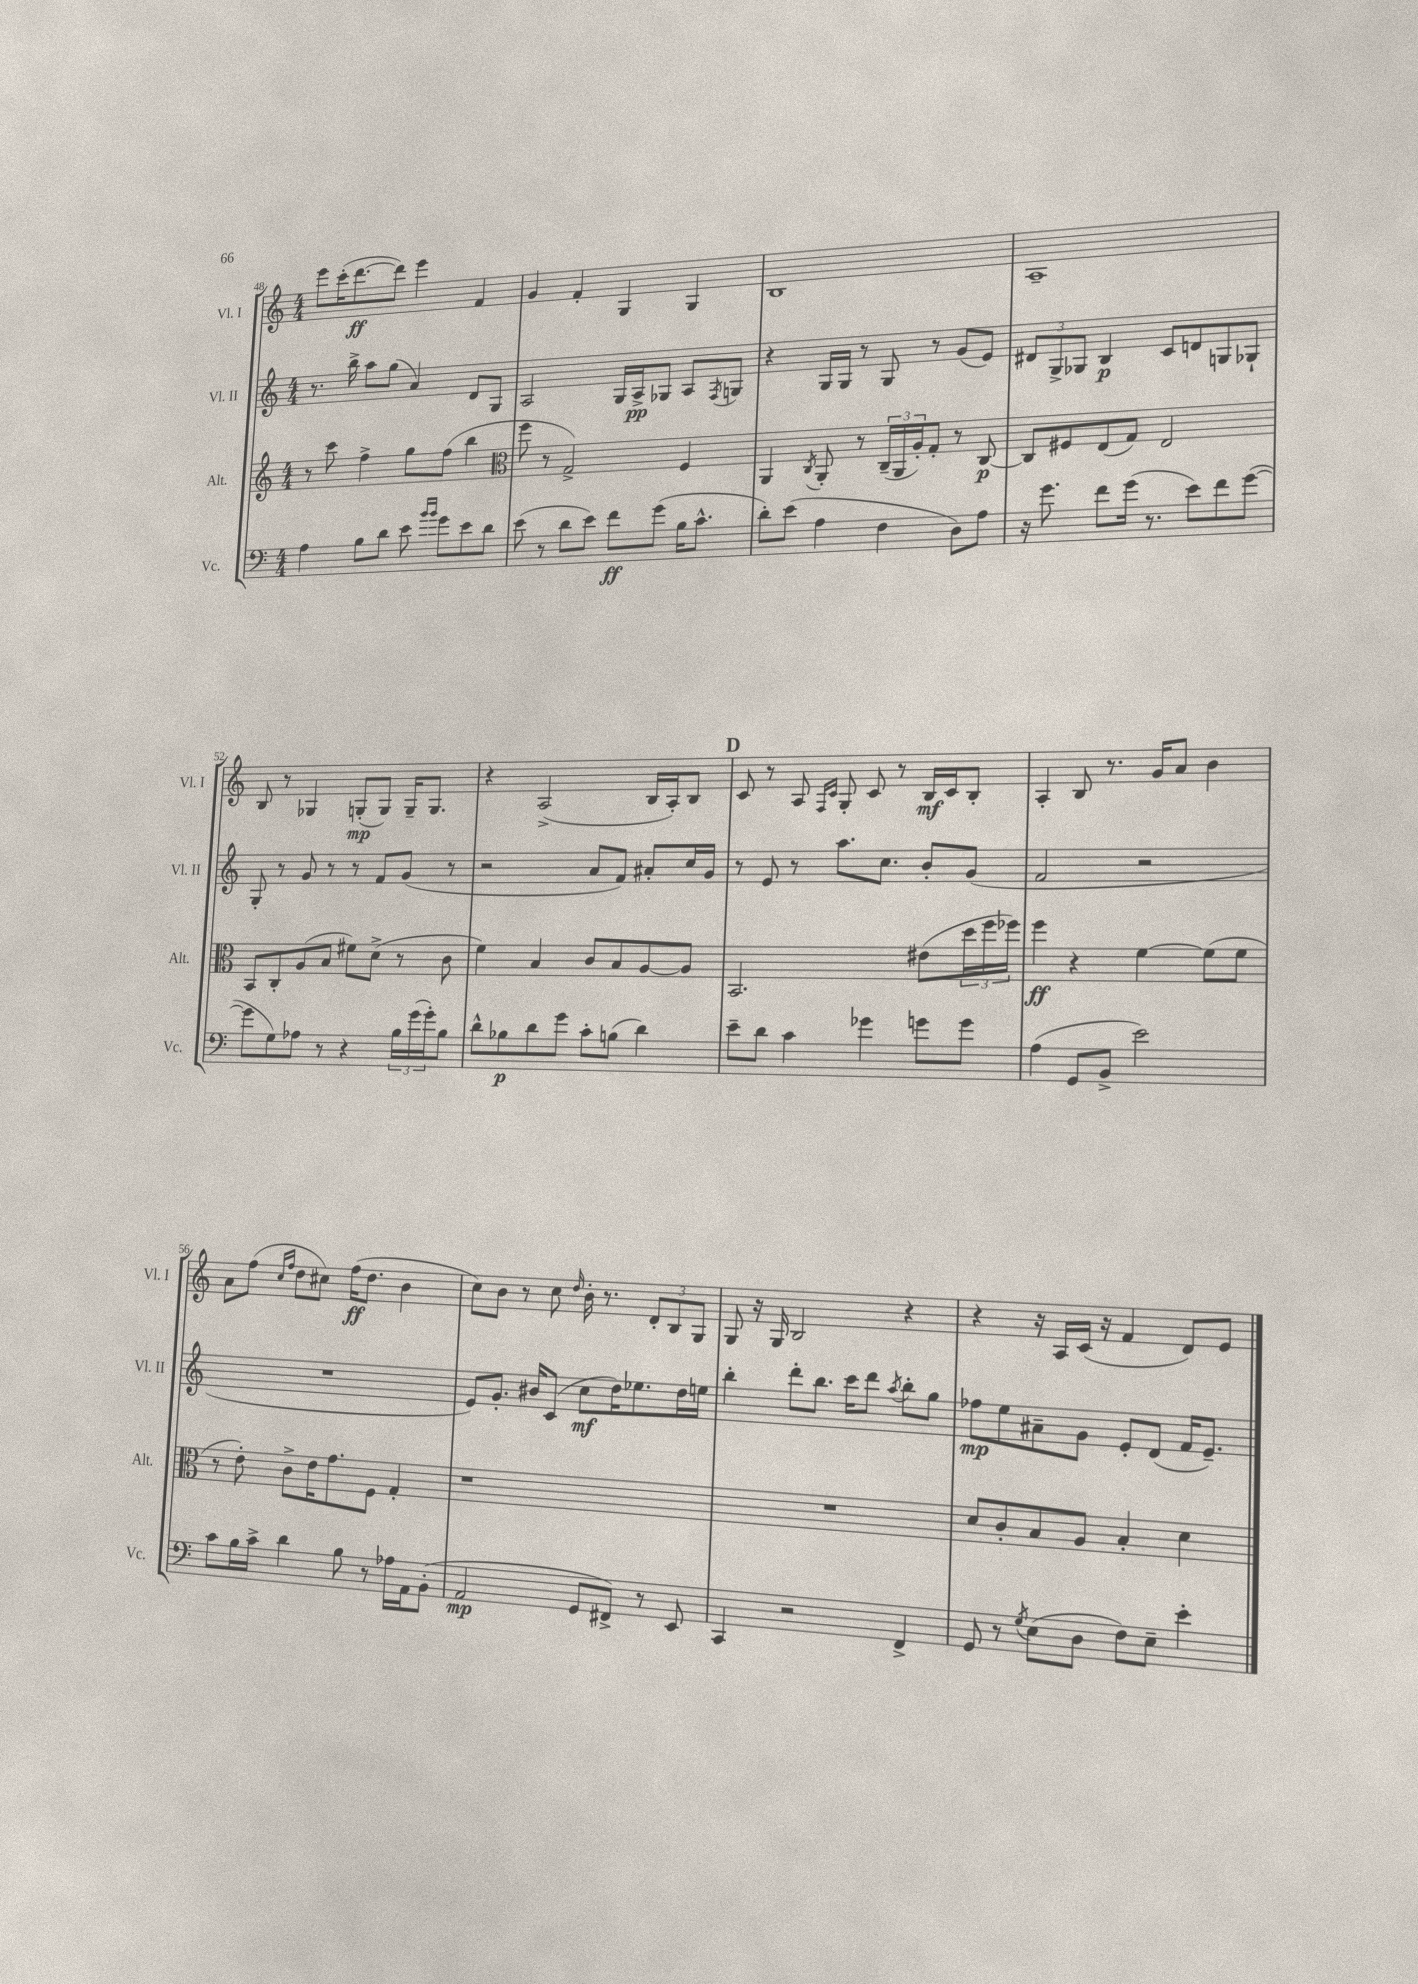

**kern	**dynam	**kern	**dynam	**kern	**dynam	**kern	**dynam
*part4	*part4	*part3	*part3	*part2	*part2	*part1	*part1
*staff4	*staff4	*staff3	*staff3	*staff2	*staff2	*staff1	*staff1
*I"Vc.	*	*I"Alt.	*	*I"Vl. II	*	*I"Vl. I	*
*I'Vc.	*	*I'Alt.	*	*I'Vl. II	*	*I'Vl. I	*
*clefF4	*	*clefG2	*	*clefG2	*	*clefG2	*
*k[]	*	*k[]	*	*k[]	*	*k[]	*
*M4/4	*	*M4/4	*	*M4/4	*	*M4/4	*
=48	=48	=48	=48	=48	=48	=48	=48
4A\	.	8r	.	8.r	.	8eee\L	.
.	.	8ccc\	.	.	.	(16ccc'\K	.
.	.	.	.	16bb^\	.	[8.ddd\	ff
8B\L	.	4ff^\	.	8aa\L	.	.	.
8d\J	.	.	.	(8gg\J	.	8ddd\J])	.
8e\	.	8gg\L	.	4a/)	.	4eee\	.
16qqb/LL	.	.	.	.	.	.	.
16qqb/JJ	.	.	.	.	.	.	.
8g\L	.	(8ff\J	.	.	.	.	.
8e\	.	4bb\	.	8d/L	.	4f/	.
8d\J	.	.	.	8G/J	.	.	.
=49	=49	=49	=49	=49	=49	=49	=49
*	*	*clefC3	*	*	*	*	*
(8e\	.	8ff\	.	2A/	.	4g/	.
8r	.	8r	.	.	.	.	.
8d\L	.	2G^/)	.	.	.	4f'/	.
8e\J)	.	.	.	.	.	.	.
8f\L	ff	.	.	16G/LL	.	4G/	.
.	.	.	.	16A^/J	pp	.	.
(8g\J	.	.	.	8G-X/J	.	.	.
16B\KL	.	4F/	.	8A/L	.	4G/	.
8.c^^\J	.	.	.	.	.	.	.
.	.	.	.	8qF/	.	.	.
.	.	.	.	8Gn/J	.	.	.
=50	=50	=50	=50	=50	=50	=50	=50
8d'\L)	.	4AA/	.	4r	.	1B	.
(8e\J	.	.	.	.	.	.	.
.	.	8qC/	.	.	.	.	.
4A\	.	8AA'/	.	16G/LL	.	.	.
.	.	.	.	16G/JJ	.	.	.
.	.	8r	.	8r	.	.	.
4F\	.	(24C~/LL	.	8G/	.	.	.
.	.	24AA/	.	.	.	.	.
.	.	24A'/J)	.	.	.	.	.
.	.	8G'/J	.	8r	.	.	.
8D\L)	.	8r	.	(8g/L	.	.	.
8A\J	.	[8C/	p	8e/J)	.	.	.
=51	=51	=51	=51	=51	=51	=51	=51
16r	.	8C/L]	.	12d#X/L	.	1A~	.
8.g\	.	.	.	.	.	.	.
.	.	.	.	12G^/	.	.	.
.	.	8F#X/	.	.	.	.	.
.	.	.	.	12G-X/J	.	.	.
8f\L	.	(8E/	.	4B/	p	.	.
(16g\Jk	.	8G/J)	.	.	.	.	.
8.r	.	.	.	.	.	.	.
.	.	2E/	.	8c/L	.	.	.
8e\L)	.	.	.	8dn/	.	.	.
8f\	.	.	.	8Gn/	.	.	.
([8g\J	.	.	.	8G-X`/J	.	.	.
!!LO:LB:g=z
=52	=52	=52	=52	=52	=52	=52	=52
8g\L]	.	8BB/L	.	8G'/	.	8B/	.
8G\)	.	8C'/	.	8r	.	8r	.
8A-X\J	.	(8A/	.	8g/	.	4G-X/	.
8r	.	8B/J	.	8r	.	.	.
4r	.	8f#X\L)	.	8r	.	(8Gn'/L	mp
.	.	(8d^\J	.	8f/L	.	8G/J)	.
24B\LL	.	8r	.	(8g/J	.	16G~/KL	.
(24g\	.	.	.	.	.	.	.
.	.	.	.	.	.	8.G/J	.
24g'\J)	.	.	.	.	.	.	.
8B\J	.	8c\	.	8r	.	.	.
=53	=53	=53	=53	=53	=53	=53	=53
8d^^\L	.	4f\)	.	2r	.	4r	.
8B-X\	p	.	.	.	.	.	.
8d\	.	4B/	.	.	.	(2A^/	.
8g\J	.	.	.	.	.	.	.
8c'\L	.	8c/L	.	8a/L	.	.	.
(8Bn\J	.	8B/	.	8f/J)	.	.	.
4d\)	.	[8A/	.	8a#X'/L	.	16B/LL	.
.	.	.	.	.	.	16A'/J)	.
.	.	8A/J]	.	16cc/L	.	8B/J	.
.	.	.	.	16g/JJ	.	.	.
!!LO:REH:place=s1:t=D
=54	=54	=54	=54	=54	=54	=54	=54
8e~\L	.	2.BB/	.	8r	.	8c/	.
8d\J	.	.	.	8e/	.	8r	.
4c\	.	.	.	8r	.	8A/	.
.	.	.	.	.	.	16qqF/LL	.
.	.	.	.	.	.	16qqc/JJ	.
.	.	.	.	8.aa\L	.	8G'/	.
4g-X\	.	.	.	.	.	8c/	.
.	.	.	.	8.cc\J	.	.	.
.	.	.	.	.	.	8r	.
8gn\L	.	(8e#X\L	.	8b'/L	.	16B/LL	mf
.	.	.	.	.	.	16c/J	.
8g\J	.	24dd\L	.	(8g/J	.	8B'/J	.
.	.	24ff\	.	.	.	.	.
.	.	24ff-X\JJ)	.	.	.	.	.
=55	=55	=55	=55	=55	=55	=55	=55
(4A\	.	4ff\	ff	2f/	.	4A'/	.
8GG/L	.	4r	.	.	.	8B/	.
8BB^/J	.	.	.	.	.	8.r	.
2e\)	.	[4f\	.	2r	.	.	.
.	.	.	.	.	.	16g/KL	.
.	.	.	.	.	.	8a/J	.
.	.	(8f\L]	.	.	.	4b\	.
.	.	8f\J	.	.	.	.	.
!!LO:LB:g=z
=56	=56	=56	=56	=56	=56	=56	=56
8c\L	.	8r	.	1r	.	8a\L	.
16B\L	.	8e'\)	.	.	.	(8ff\J	.
16c^\JJ	.	.	.	.	.	.	.
.	.	.	.	.	.	16qqcc/LL	.
.	.	.	.	.	.	16qqff/JJ	.
4d\	.	8c^\L	.	.	.	8dd\L	.
.	.	16e\K	.	.	.	8cc#X\J)	.
.	.	8.g\	.	.	.	.	.
8B\	.	.	.	.	.	(16ff\KL	ff
.	.	.	.	.	.	8.dd\J	.
8r	.	8F\J	.	.	.	.	.
16A-X\LL	.	4G'/	.	.	.	4b\	.
16AA\J	.	.	.	.	.	.	.
(8BB'\J	.	.	.	.	.	.	.
=57	=57	=57	=57	=57	=57	=57	=57
2AA/	mp	1r	.	8e/L)	.	8cc\L)	.
.	.	.	.	8.g'/J	.	8b\J	.
.	.	.	.	.	.	8r	.
.	.	.	.	16b#X/KL	.	.	.
.	.	.	.	(8c/J	.	8cc\	.
.	.	.	.	.	.	16qqdd/	.
8GG/L	.	.	.	8cc\L	mf	16b'\	.
.	.	.	.	.	.	8.r	.
8FF#X^/J)	.	.	.	16dd\K)	.	.	.
.	.	.	.	8.ee-X\	.	.	.
8r	.	.	.	.	.	12d'/L	.
.	.	.	.	.	.	12B/	.
8EE/	.	.	.	16dd\L	.	.	.
.	.	.	.	.	.	12G/J	.
.	.	.	.	16een\JJ	.	.	.
=58	=58	=58	=58	=58	=58	=58	=58
4CC/	.	1r	.	4bb'\	.	8G/	.
.	.	.	.	.	.	16r	.
.	.	.	.	.	.	16G/	.
2r	.	.	.	8ddd'\L	.	2B/	.
.	.	.	.	8.bb\J	.	.	.
.	.	.	.	16ccc\KL	.	.	.
.	.	.	.	8ddd\J	.	.	.
.	.	.	.	8qaa/	.	.	.
4FF^/	.	.	.	8bb'\L	.	4r	.
.	.	.	.	8gg\J	.	.	.
=59	=59	=59	=59	=59	=59	=59	=59
8GG/	.	8d/L	.	8ff-X\L	mp	4r	.
8r	.	8c'/	.	8ee\	.	.	.
8qG/	.	.	.	.	.	.	.
(8E\L	.	8B/	.	8a#X~\	.	16r	.
.	.	.	.	.	.	16A/LL	.
8D\J	.	8A/J	.	8g\J	.	(16c/JJ	.
.	.	.	.	.	.	16r	.
8F\L)	.	4B'/	.	8e'/L	.	4f/	.
8E~\J	.	.	.	(8d/J	.	.	.
4e'\	.	4d\	.	16f/KL	.	8d/L)	.
.	.	.	.	8.e~/J)	.	.	.
.	.	.	.	.	.	8e/J	.
==	==	==	==	==	==	==	==
*-	*-	*-	*-	*-	*-	*-	*-
